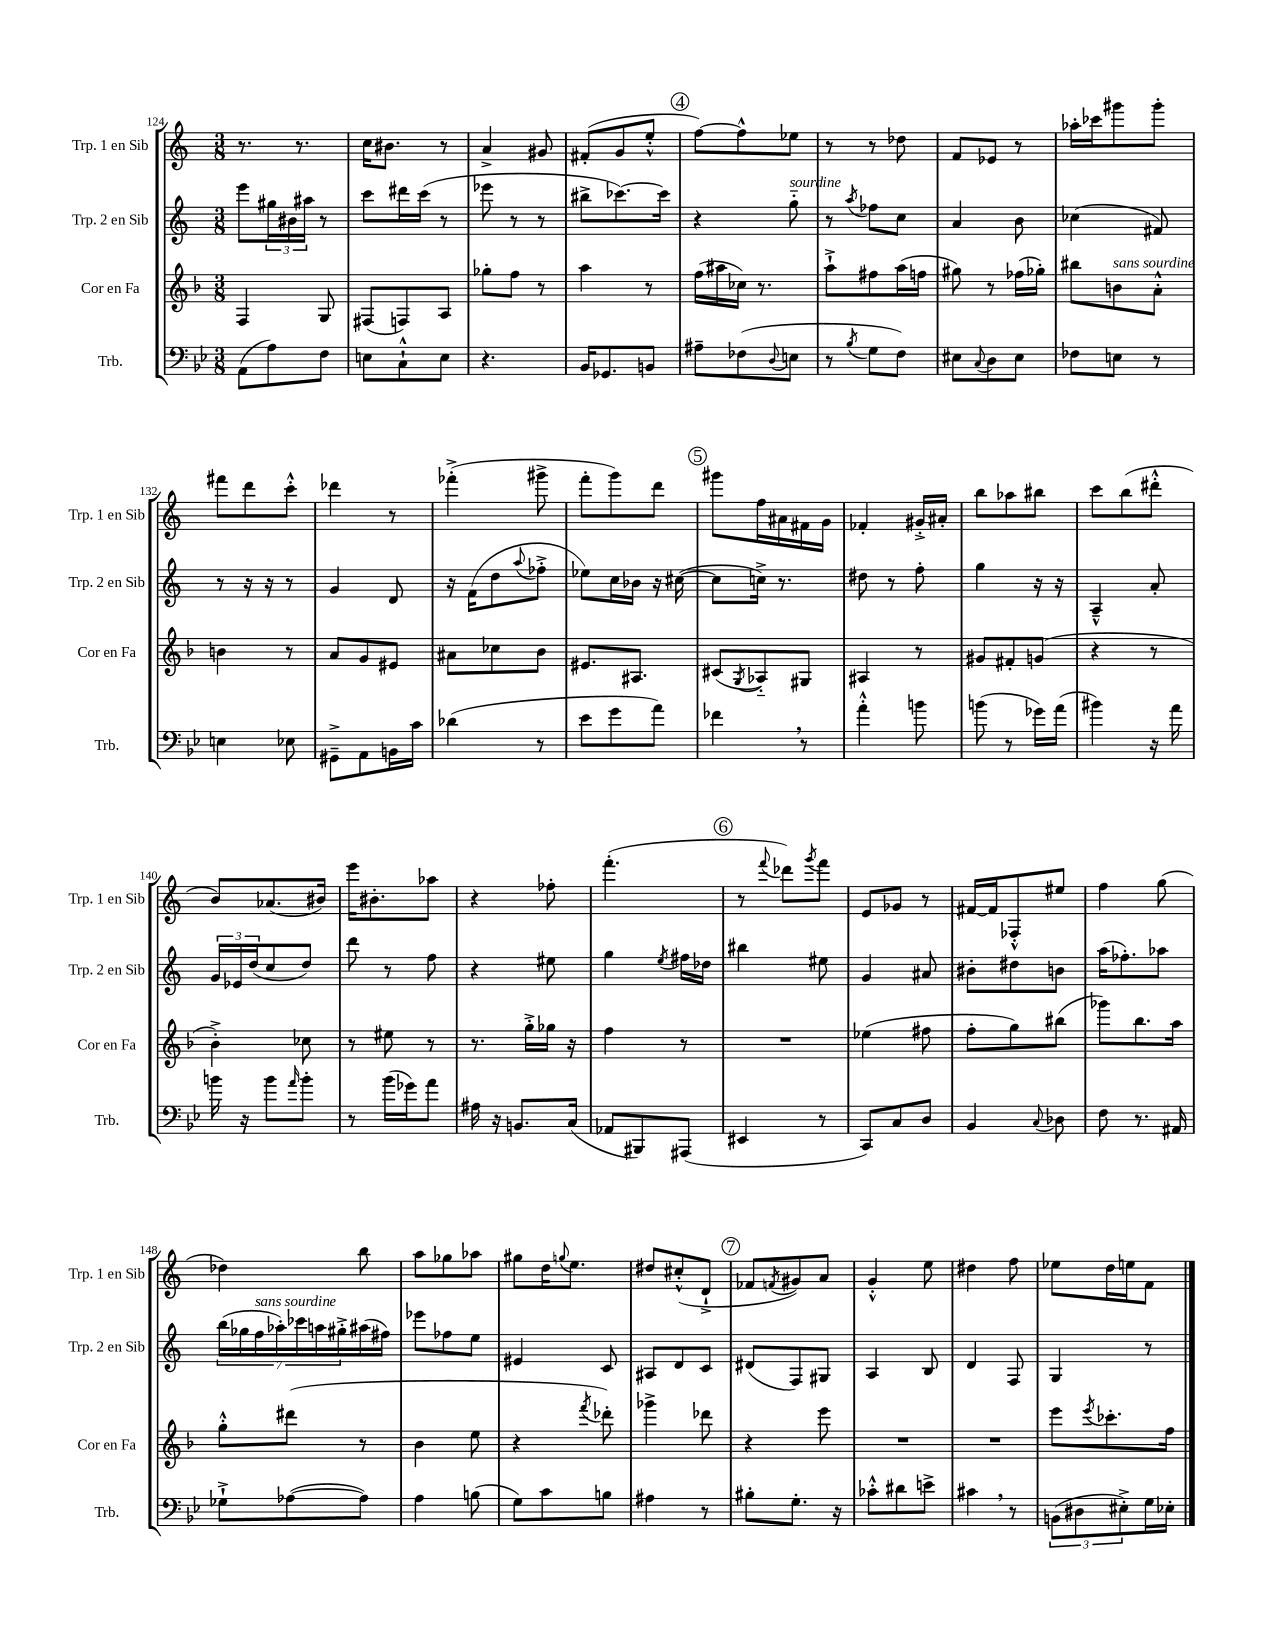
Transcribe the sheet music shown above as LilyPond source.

<<
\new StaffGroup <<
\new Staff = "s0" \with { instrumentName = "Trp. 1 en Sib" shortInstrumentName = "Trp. 1 en Sib" } {
    \clef treble \key c \major \numericTimeSignature \time 3/8
    r8. r8. |
    c''16 bis'8. r8 |
    a'4-> gis'8 |
    fis'8-.( g'8 e''8-.-^ |
    \mark \markup { \circle "4" } f''8~) f''8-^ ees''8 |
    r8 r8 des''8 |
    f'8 ees'8 r8 |
    aes''16-. ces'''16 gis'''8 gis'''8-. |
    fis'''8 d'''8 c'''8-.-^ |
    des'''4 r8 |
    fes'''4-.->( gis'''8-> |
    f'''8-. g'''8) d'''8 |
    \mark \markup { \circle "5" } gis'''8 f''16 ais'16 fis'16 g'16 |
    fes'4-. gis'16-.-> ais'16-. |
    b''8 aes''8 bis''8 |
    c'''8 b''8( dis'''8-.-^ |
    b'8) aes'8.( bis'16) |
    e'''16 bis'8.-. aes''8 |
    r4 fes''8-. |
    f'''4.-.( |
    \mark \markup { \circle "6" } r8 \appoggiatura { f'''8 } des'''8) \acciaccatura { g'''8 } f'''8 |
    e'8 ges'8 r8 |
    fis'16~ fis'16 fes8-.-^ eis''8 |
    f''4 g''8( |
    des''4) b''8 |
    a''8 ges''8 aes''8 |
    gis''8 d''16 \appoggiatura { g''8 } e''8. |
    dis''8 cis''8-.-^( d'8-!-> |
    \mark \markup { \circle "7" } fes'8 \acciaccatura { f'8 } gis'8) a'8 |
    g'4-.-^ e''8 |
    dis''4 f''8 |
    ees''8 d''16 e''16 f'8 \bar "|." |
}
\new Staff = "s1" \with { instrumentName = "Trp. 2 en Sib" shortInstrumentName = "Trp. 2 en Sib" } {
    \clef treble \key c \major \numericTimeSignature \time 3/8
    e'''8 \tuplet 3/2 { gis''16 bis'16 ais''16 } r8 |
    c'''8 dis'''16 c'''16( r8 |
    ees'''8 r8 r8 |
    bis''8-> ces'''8.~) ces'''16 |
    \mark \markup { \circle "4" } r4 g''8-_^\markup { \italic "sourdine" } |
    r8 \acciaccatura { a''8 } fes''8 c''8 |
    a'4 b'8 |
    ces''4( fis'8) |
    r8 r16 r16 r8 |
    g'4 d'8 |
    r16 f'16( d''8 \appoggiatura { a''8 } fes''8-.-> |
    ees''8) c''16 bes'16 r16 cis''16~( |
    \mark \markup { \circle "5" } cis''8 c''16->) r8. |
    dis''8 r8 f''8-. |
    g''4 r16 r16 |
    a4---^ a'8-. |
    \tuplet 3/2 { g'16 ees'16 d''16( } c''8 d''8) |
    d'''8 r8 f''8 |
    r4 eis''8 |
    g''4 \acciaccatura { e''8 } fis''16 des''16 |
    \mark \markup { \circle "6" } bis''4 eis''8 |
    g'4 ais'8 |
    bis'8-. dis''8 b'8 |
    a''16( fes''8.-.) aes''8 |
    \tuplet 7/4 { b''16( ges''16 f''16^\markup { \italic "sans sourdine" } aes''16-.) ces'''16 a''16 gis''16-.-> } ais''16( fis''16) |
    ees'''8 fes''8 e''8 |
    eis'4 c'8 |
    ais8 d'8 c'8 |
    \mark \markup { \circle "7" } dis'8( f8) gis8 |
    a4 b8 |
    d'4 f8 |
    g4 r8 \bar "|." |
}
\new Staff = "s2" \with { instrumentName = "Cor en Fa" shortInstrumentName = "Cor en Fa" } {
    \clef treble \key f \major \numericTimeSignature \time 3/8
    f4 g8 |
    fis8( f8) a8 |
    ges''8-. f''8 r8 |
    a''4 r8 |
    \mark \markup { \circle "4" } f''16( ais''16 ces''16) r8. |
    a''8-!-> fis''8 a''16( f''16 |
    gis''8) r8 fes''16( ges''16-.) |
    bis''8 b'8^\markup { \italic "sans sourdine" } a'8-.-^ |
    b'4 r8 |
    a'8 g'8 eis'8 |
    ais'8 ces''8 bes'8 |
    eis'8. ais8. |
    \mark \markup { \circle "5" } cis'8( \acciaccatura { g8 } aes8-_) gis8 |
    ais4 r8 |
    gis'8 fis'8-. g'8( |
    r4 r8 |
    bes'4-.->) ces''8 |
    r8 eis''8 r8 |
    r8. g''16-.-> ges''16 r16 |
    f''4 r8 |
    \mark \markup { \circle "6" } R4. |
    ees''4( fis''8 |
    f''8-. g''8) bis''8( |
    ges'''8) bes''8. a''16 |
    g''8-.-^ dis'''8( r8 |
    bes'4 e''8 |
    r4 \acciaccatura { f'''8 } des'''8-.) |
    ges'''4-> des'''8 |
    \mark \markup { \circle "7" } r4 e'''8 |
    R4. |
    R4. |
    e'''8 \acciaccatura { e'''8 } ces'''8.-. f''16 \bar "|." |
}
\new Staff = "s3" \with { instrumentName = "Trb." shortInstrumentName = "Trb." } {
    \clef bass \key bes \major \numericTimeSignature \time 3/8
    a,8( a8) f8 |
    e8 c8-!-^ e8 |
    r4. |
    bes,16 ges,8. b,8 |
    \mark \markup { \circle "4" } ais8-- fes8( \appoggiatura { d8 } e8 |
    r8 \acciaccatura { bes8 } g8 f8) |
    eis8 \appoggiatura { c8 } d8 eis8 |
    fes8 e8 r8 |
    e4 ees8 |
    gis,8---> a,8 b,16 c'16 |
    des'4( r8 |
    ees'8 g'8 a'8) |
    \mark \markup { \circle "5" } fes'4 \breathe r8 |
    a'4-.-^ b'8 |
    b'8( r8 ges'16) a'16( |
    bis'4) r16 a'16 |
    b'16 r16 b'8 \grace { a'16 } b'8-. |
    r8 bes'16( ges'16) a'8 |
    ais16 r16 b,8. c16( |
    aes,8 bis,,8) ais,,8( |
    \mark \markup { \circle "6" } eis,4 r8 |
    c,8) c8 d8 |
    bes,4 \appoggiatura { c8 } des8 |
    f8 r8. ais,16 |
    ges8-!-> aes8~( aes8) |
    a4 b8( |
    g8) c'8 b8 |
    ais4 r8 |
    \mark \markup { \circle "7" } bis8-. g8.-. r16 |
    ces'8-.-^ dis'8 e'8-> |
    cis'4 \breathe r8 |
    \tuplet 3/2 { b,8( dis8 eis8-.->) } g16 ees16-. \bar "|." |
}
>>
>>
\layout { \context { \Score currentBarNumber = #124 } }
